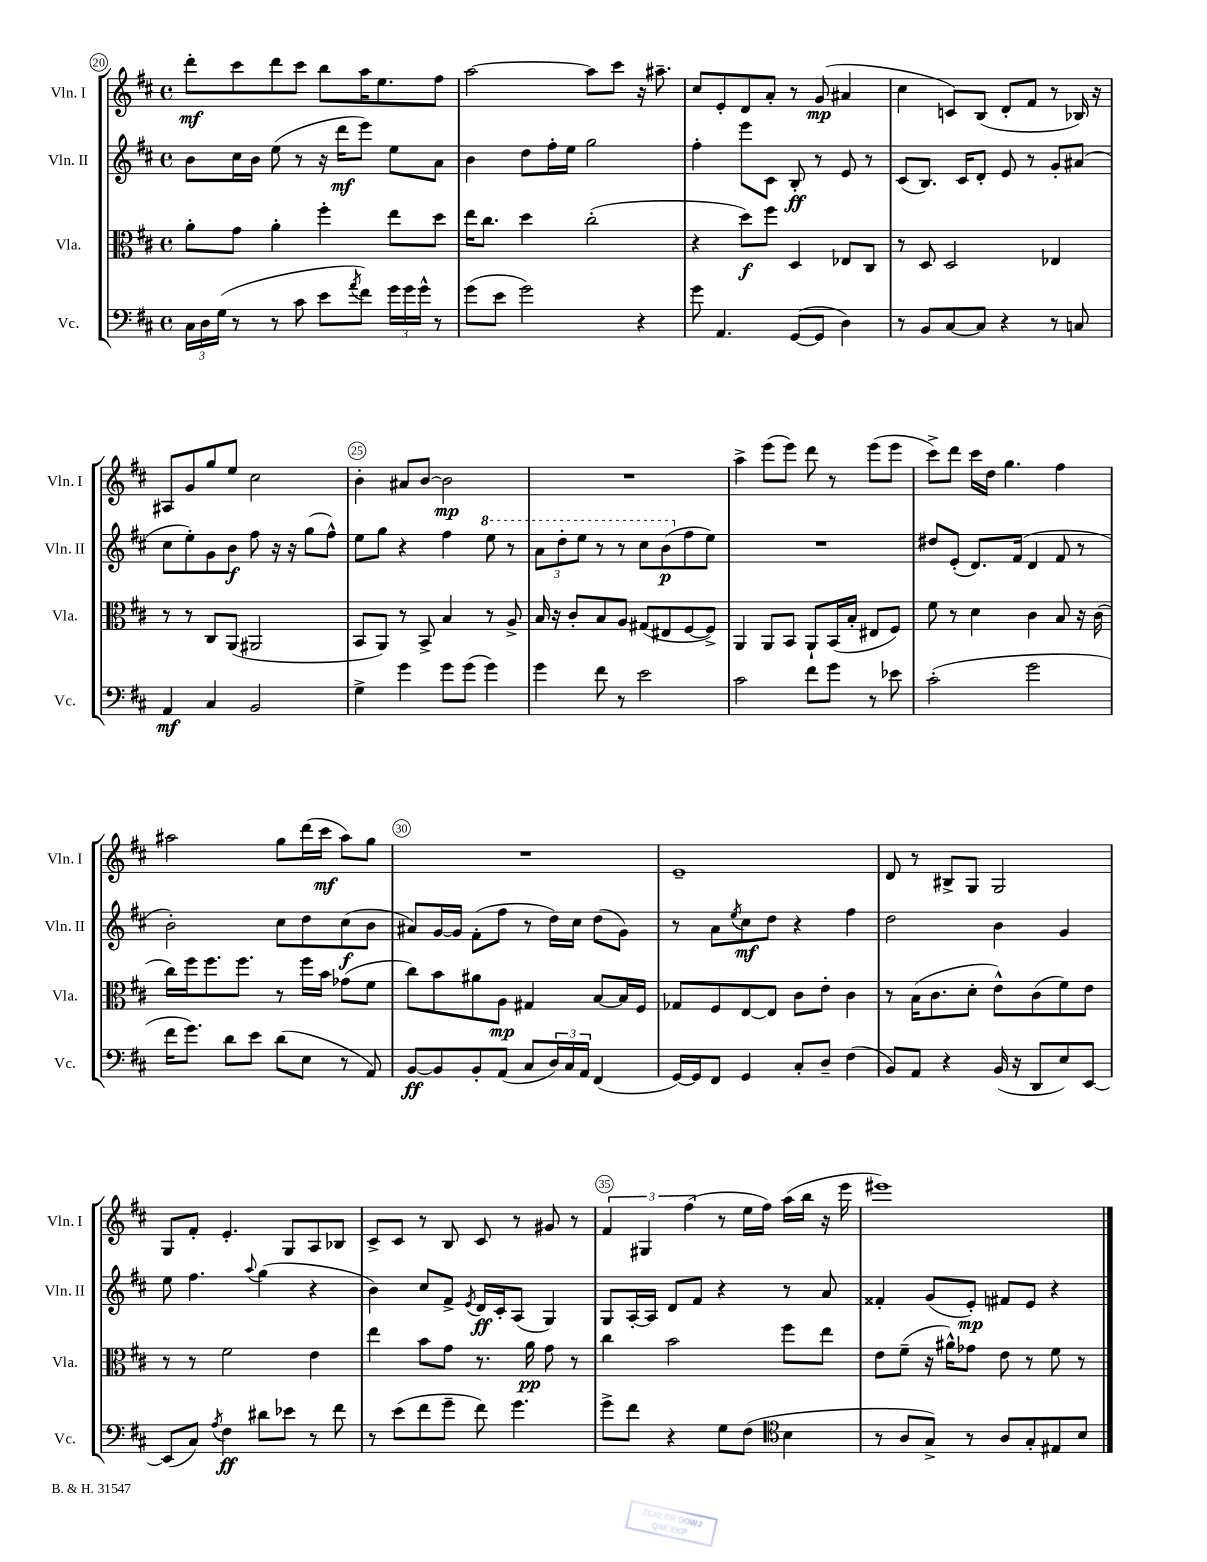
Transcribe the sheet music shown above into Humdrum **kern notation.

**kern	**kern	**kern	**kern
*staff4	*staff3	*staff2	*staff1
*clefF4	*clefC3	*clefG2	*clefG2
*k[f#c#]	*k[f#c#]	*k[f#c#]	*k[f#c#]
*M4/4	*M4/4	*M4/4	*M4/4
*met(c)	*met(c)	*met(c)	*met(c)
24C#	8a'	8b	8ddd'
24D	.	.	.
(24G	.	.	.
8r	8g	16cc#	8ccc#
.	.	16b	.
8r	4a'	(8ee	8ddd
8c#	.	8r	8ccc#
8e	4ff#'	16r	8bb
.	.	16ddd	.
8qa	.	.	.
8f#)	.	8eee)	16aa
.	.	.	8.ee
24g	8ee	8ee	.
24g	.	.	.
24g^^	.	.	.
8r	8dd	8a	8ff#
=	=	=	=
(8g	16ee	4b	[2aa
.	8.cc#	.	.
8e	.	.	.
2g)	4dd	8dd	.
.	.	16ff#'	.
.	.	16ee	.
.	(2cc#'	2gg	8aa]
.	.	.	8ccc#
4r	.	.	16r
.	.	.	8.aa#~
=	=	=	=
8g	4r	4ff#'	8cc#
4.AA	.	.	8e'
.	8dd)	8eee	8d
.	8ff#	8c#	8a'
([8GG	4D	8B'	8r
8GG]	.	8r	(8g
4D)	8E-	8e	4a#
.	8C#	8r	.
=	=	=	=
8r	8r	(8c#	4cc#
8BB	8D	8.B)	.
[8C#	2D	.	8c)
.	.	16c#	.
8C#]	.	8d'	(8B
4r	.	8e	8d'
.	.	8r	8f#
8r	4E-	8g'	8r
8C	.	(8a#	16B-)
.	.	.	16r
=	=	=	=
4AA	8r	8cc#	8A#
.	8r	8ee')	8g
4C#	8C#	8g	8gg
.	(8AA	8b	8ee
2BB	2AA#	8ff#	2cc#
.	.	16r	.
.	.	16r	.
.	.	(8gg	.
.	.	8ff#^^)	.
=	=	=	=
4G^	8BB	8ee	4b'
.	8AA)	8gg	.
4g	8r	4r	8a#
.	8BB^	.	[8b
8g	4B	4ff#	2b]
(8g	.	.	.
4g)	8r	8eee	.
.	8A^	8r	.
=	=	=	=
4g	16B	12aa	1r
.	16r	.	.
.	.	12ddd'	.
.	8c#'	.	.
.	.	12eee	.
8f#	8B	8r	.
8r	8A	8r	.
2e	(8G#	8ccc#	.
.	8E#	(8bb	.
.	[8F#	8ff#	.
.	8F#^])	8ee)	.
=	=	=	=
2c#	4AA	1r	4aa^
.	8AA	.	(8eee
.	8BB	.	8eee)
8f#	8AA`	.	8ddd
8g	(16BB	.	8r
.	16B'	.	.
8r	8E#	.	(8eee
8e-	8F#)	.	8eee
=	=	=	=
(2c#'	8f#	8dd#	8ccc#^)
.	8r	(8e'	8ddd
.	4d	8.d)	16ccc#
.	.	.	16dd
.	.	.	4.gg
.	.	(16f#	.
2g	4c#	4d	.
.	8B	8f#	4ff#
.	16r	8r	.
.	(16c#	.	.
=	=	=	=
16f#	16cc#)	2b')	2aa#
8.g)	16ff#	.	.
.	8.ff#	.	.
8d	.	.	.
.	8.ff#	.	.
8e	.	.	.
(8d	8r	8cc#	8gg
8E	16ff#	8dd	(16ddd
.	16b	.	16ccc#
8r	(8g-	(8cc#	8aa#)
8AA)	8f#	8b	8gg
=	=	=	=
[8BB	8cc#)	8a#)	1r
8BB]	8b	[16g	.
.	.	16g]	.
8BB'	8a#	(8f#'	.
(8AA	8A	8ff#	.
8C#	4G#	8r	.
24D)	.	16dd)	.
24C#	.	.	.
.	.	16cc#	.
24AA	.	.	.
(4FF#	[8B	(8dd	.
.	16B]	8g)	.
.	16F#	.	.
=	=	=	=
[16GG)	8G-	8r	1e~
16GG]	.	.	.
8FF#	8F#	8a	.
.	.	8qee	.
4GG	[8E	8cc#	.
.	8E]	8dd	.
8C#'	8c#	4r	.
8D~	8e'	.	.
(4F#	4c#	4ff#	.
=	=	=	=
8BB)	8r	2dd	8d
8AA	(16B	.	8r
.	8.c#	.	.
4r	.	.	8B#^
.	8d'	.	8G
(16BB	8e^^)	4b	2G
16r	.	.	.
8DD	(8c#	.	.
8E)	8f#)	4g	.
[8EE	8e	.	.
=	=	=	=
(8EE]	8r	8ee	8G
8C#)	8r	4.ff#	8f#'
8qA	.	.	.
4F#	2f#	.	4.e'
.	.	8qqaa	.
8d#	.	(4gg	.
8e-	.	.	8G
8r	4e	4r	8A
8f#	.	.	8B-
=	=	=	=
8r	4ee	4b)	8c#^
(8e	.	.	8c#
8f#	8b	8cc#	8r
8g~	8g	8f#^	8B
.	.	8qe	.
8f#)	8.r	16d	8c#
.	.	16c#'	.
4.g	.	(8A	8r
.	16a	.	.
.	8g	4G)	8g#
.	8r	.	8r
=	=	=	=
8g^	4cc#	8G	6f#
8f#	.	[16A'	.
.	.	.	6G#
.	.	16A]	.
4r	2b	8d	.
.	.	.	(6ff#
.	.	8f#	.
8G	.	4r	8r
(8F#	.	.	16ee
.	.	.	16ff#)
*clefC4	*	*	*
4B	8ff#	8r	(16aa
.	.	.	16bb
.	8ee	8a	16r
.	.	.	16eee
=	=	=	=
8r	8e	4f##'	1eee#)
8A	(8f#~	.	.
8G^)	16r	(8g	.
.	16a#^^)	.	.
8r	8g-	8e')	.
8A	8e	8f#	.
8G'	8r	8e	.
8E#	8f#	4r	.
8B	8r	.	.
==	==	==	==
*-	*-	*-	*-
